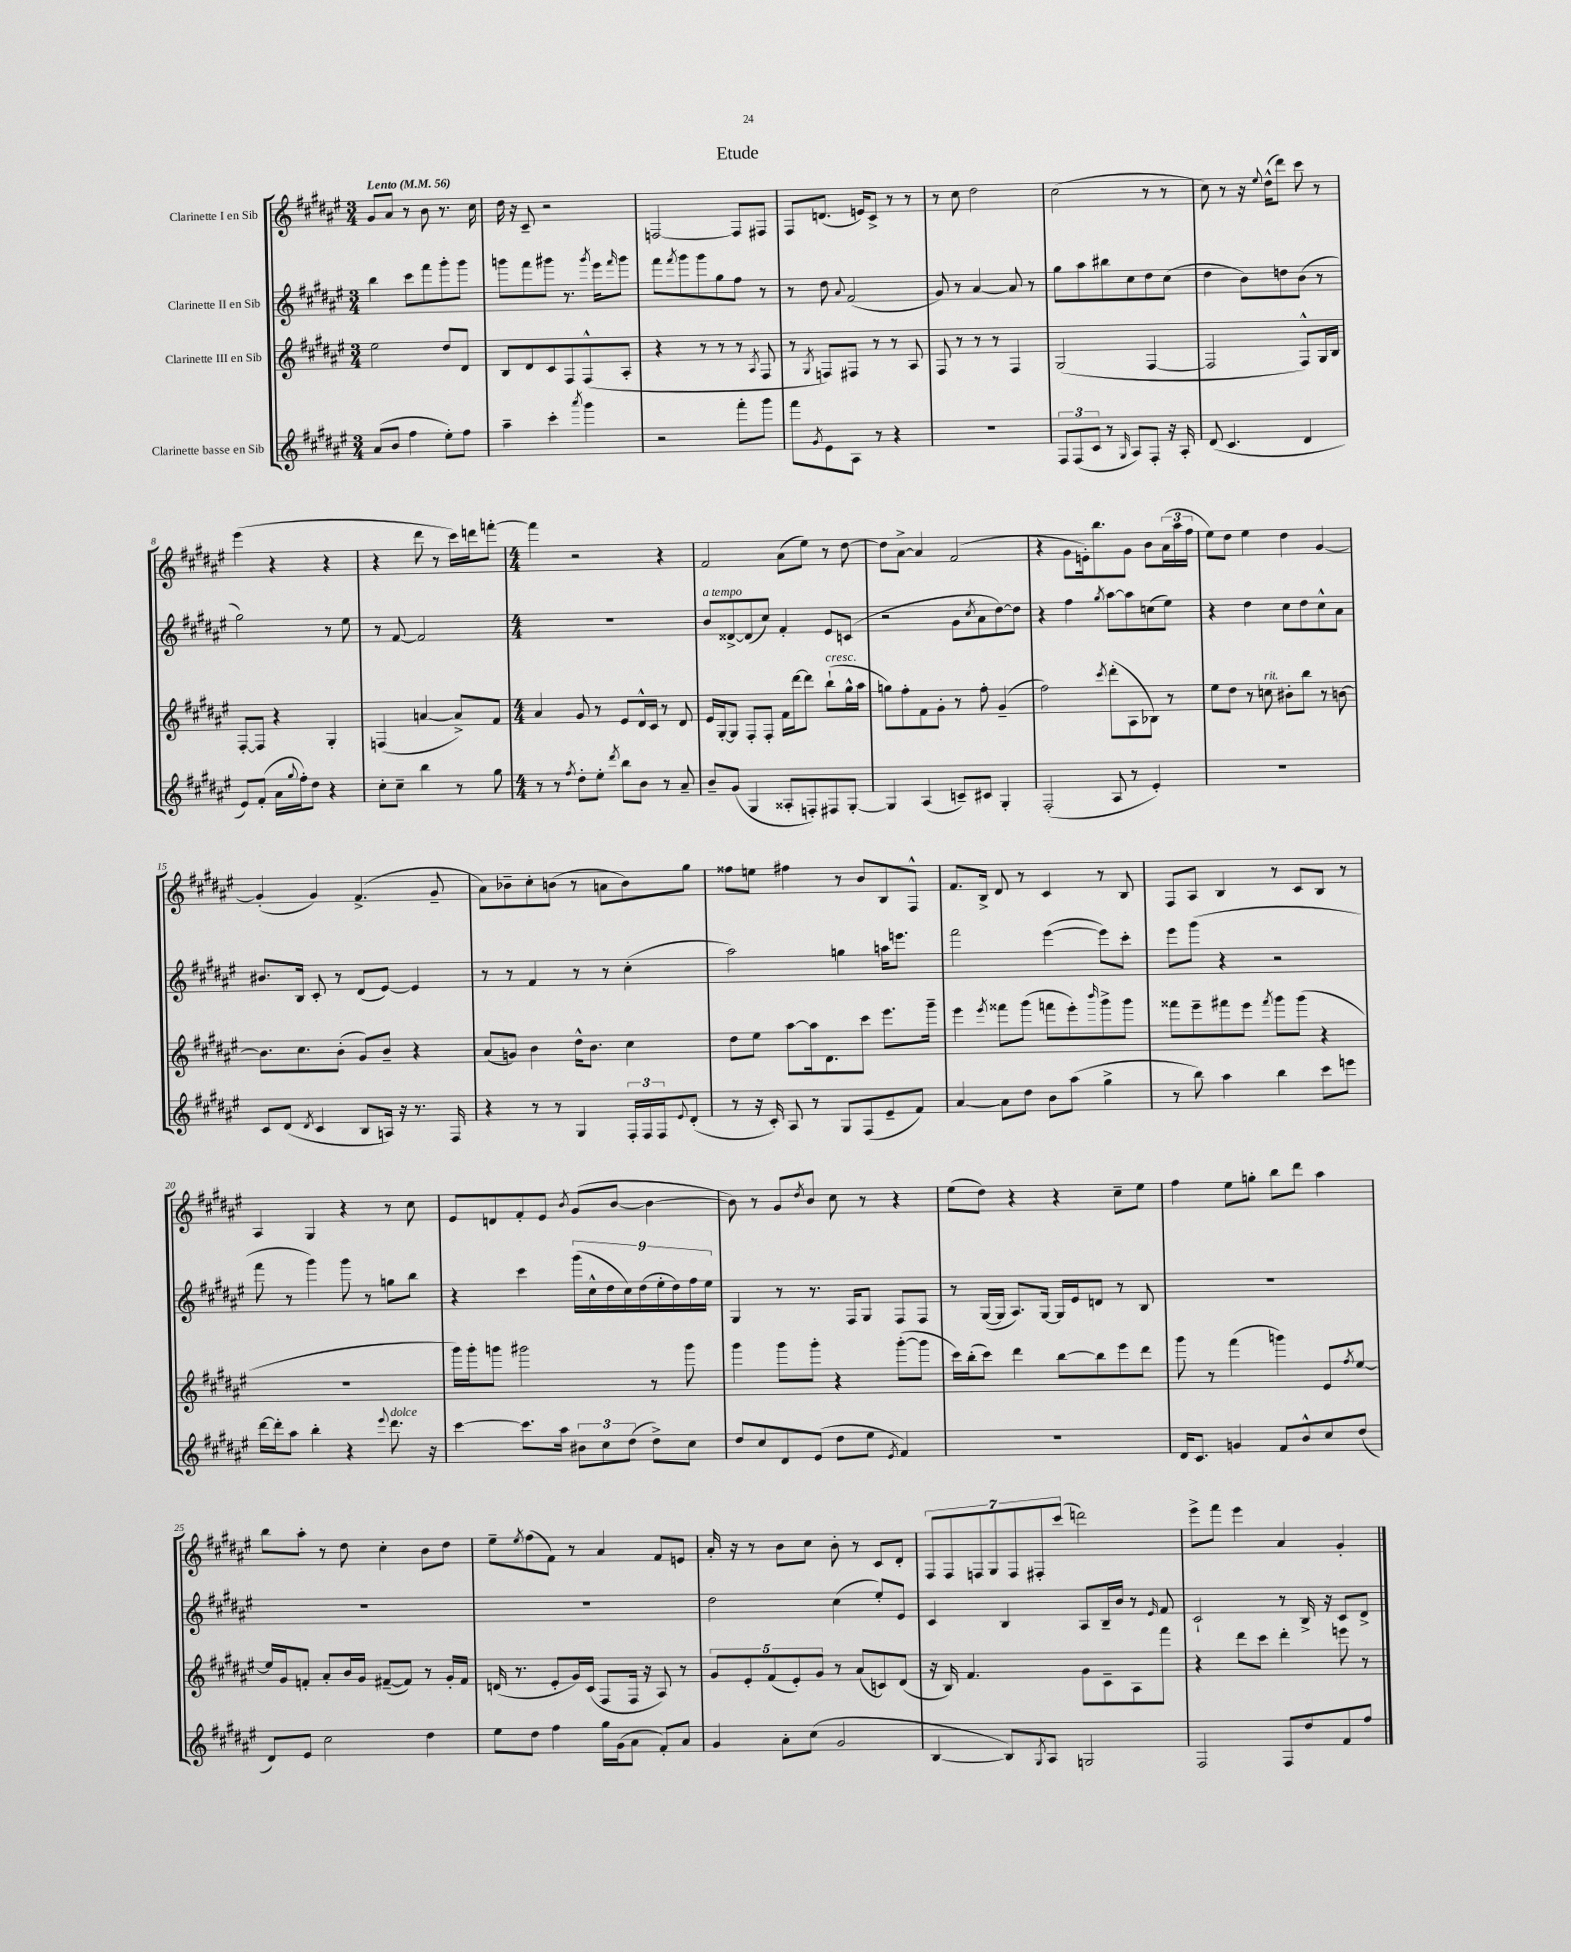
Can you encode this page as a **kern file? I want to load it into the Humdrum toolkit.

**kern	**kern	**kern	**kern
*staff4	*staff3	*staff2	*staff1
*clefG2	*clefG2	*clefG2	*clefG2
*k[f#c#g#d#a#e#]	*k[f#c#g#d#a#e#]	*k[f#c#g#d#a#e#]	*k[f#c#g#d#a#e#]
*M3/4	*M3/4	*M3/4	*M3/4
*MM56	*MM56	*MM56	*MM56
(8a#	2ee#	4bb	8g#
8b	.	.	8a#
4ff#	.	8ccc#	8r
.	.	8fff#	8b
8ee#')	8dd#	8ggg#'	8.r
8ff#	8d#	8ggg#	.
.	.	.	16cc#
=	=	=	=
4aa#~	8B	8ggg	16dd#
.	.	.	16r
.	8d#	8fff#	8c#~
4ccc#'	8c#	8ggg#	2r
.	8F#	8.r	.
8qaaa#	.	.	.
4ggg#	(8F#^^	.	.
.	.	8qggg#	.
.	.	16eee#	.
.	.	16qqfff#	.
.	8A#'	8ggg#	.
=	=	=	=
2r	4r	8fff#	[2F
.	.	8qfff#	.
.	.	8ggg#	.
.	8r	8ggg#	.
.	8r	8gg#	.
8fff#'	8r	8ff#	8F]
.	8qA#	.	.
8ggg#	8F#	8r	8F#
=	=	=	=
8fff#	8r	8r	8F#
8qg#	8qG#	.	.
8e#	8F)	8dd#	(8.d
.	.	8qqa#	.
8A#	8F#	(2f#	.
.	.	.	16e)
8r	8r	.	8c#^
4r	8r	.	8r
.	8A#	.	8r
=	=	=	=
2.r	8F#	8g#)	8r
.	8r	8r	8cc#
.	8r	[4a#	2dd#
.	8r	.	.
.	4F#	8a#]	.
.	.	8r	.
=	=	=	=
12F#	(2G#	8gg#	(2cc#
(12F#	.	.	.
.	.	8aa#	.
12c#	.	.	.
8r	.	8bb#	.
16qqG#	.	.	.
8A#)	.	8cc#	.
8F#'	[4F#	8dd#	8r
16r	.	(8cc#	8r
16A#'	.	.	.
=	=	=	=
(8d#	2F#]	4dd#	8cc#)
4.c#	.	.	8r
.	.	8b)	16r
.	.	.	8qqee#
.	.	.	(16dd#^^
.	.	8dd	8ddd#)
4d#	8F#^^)	(8b	8ccc#
.	16G#	8r	8r
.	16B	.	.
=	=	=	=
8e#)	[8F#'	2gg#)	(4eee#
(8f#'	8F#]	.	.
16a#	4r	.	4r
8qqgg#	.	.	.
16ff#')	.	.	.
8dd#	.	.	.
4r	4G#'	8r	4r
.	.	8ee#	.
=	=	=	=
8cc#'	(4F	8r	4r
8cc#~	.	[8f#	.
4bb	[4a	2f#]	8ddd#
.	.	.	8r
8r	8a^])	.	16ccc#)
.	.	.	16ddd
8gg#	8f#	.	[8fff'
=	=	=	=
*M4/4	*M4/4	*M4/4	*M4/4
8r	4a#	1r	4fff]
8r	.	.	.
8qff#	.	.	.
8dd#'	8g#	.	2r
8ee#'	8r	.	.
8qddd#	.	.	.
8bb	8e#	.	.
8b	16d#^^	.	.
.	16c#	.	.
8r	8r	.	4r
8a#~	8d#	.	.
=	=	=	=
8b~	16e#	8b	2f#
.	[16G#'	.	.
(8g#	8G#]	[8d##^	.
4G#	8F#'	(8d##]	.
.	8F#'	8cc#)	.
8A##'	16f#	4f#'	(8a#
.	[16ddd#	.	.
8F')	8ddd#]	.	8ee#)
8F#	(8bb`	8e#	8r
[8G#'	16gg#^^	(8c	[8dd#
.	16aa#	.	.
=	=	=	=
4G#]	8gg)	2r	8dd#]
.	8ff#'	.	[8a#^
(4A#	8f#	.	4a#]
.	8g#'	.	.
8c~)	8r	8g#	(2f#
.	.	8qcc#	.
8c#	8ff#'	8a#	.
4G#'	(4g#~	[8dd#)	.
.	.	8dd#]	.
=	=	=	=
(2F#'	2ff#)	4r	4r
.	.	4ff#	8g#
.	.	.	16e')
.	.	.	8.bb
.	8qccc#	8qgg#	.
8A#	(8ddd#'	[8aa#	.
8r	8A#	8aa#]	8g#
4e#')	8B-)	(8cc	8b
.	8r	8ee#)	(24a#
.	.	.	24aa#
.	.	.	24ff#
=	=	=	=
1r	8ee#	4r	8ee#)
.	8dd#	.	8dd#
.	8r	4dd#	4ee#
.	8cc	.	.
.	8b#'	8cc#	4dd#
.	8bb	8dd#	.
.	8r	8cc#^^	[4g#
.	[8b	8a#	.
=	=	=	=
8c#	8.b]	8.b#	(4g#']
(8d#	.	.	.
.	8.cc#	16B	.
8qd#	.	.	.
4c#	.	8c#'	4g#)
.	(8b'	8r	.
8B	8g#)	(8d#	(4.f#^
16A)	8b~	[8e#)	.
16r	.	.	.
8.r	4r	4e#]	.
.	.	.	8g#~
16F#	.	.	.
=	=	=	=
4r	(8a#	8r	8a#)
.	8g)	8r	8b-~
8r	4b	4f#	8cc#'
8r	.	.	(8b
4G#	16dd#^^	8r	8r
.	8.b	.	.
.	.	8r	8a
24F#'	4cc#	(4cc#'	8b)
24F#	.	.	.
24F#	.	.	.
8qqe#	.	.	.
(8d#'	.	.	8gg#
=	=	=	=
8r	8dd#	2aa#)	8ff##
16r	8ee#	.	8ee
16c#')	.	.	.
8A#	[8aa#	.	4ff#
8r	16aa#]	.	.
.	8.d#	.	.
8G#	.	4gg	8r
(8F#	8ccc#	.	8b
8e#~	8.eee#	16aa	8B
.	.	8.eee	.
8f#)	.	.	8F#^^
.	16ggg#~	.	.
=	=	=	=
[4a#	4eee#	2fff#	8.f#
.	.	.	16B^
.	8qeee#	.	.
8a#]	8fff##	.	8d#
8dd#	(8ggg#	.	8r
8b	8fff	([4eee#	4c#
(8aa#	8eee#')	.	.
.	16qqbbb	.	.
4gg#^	8ggg#^	8eee#])	8r
.	8ggg#	8ccc#'	8B
=	=	=	=
8r	8fff##	8eee#	8F#
8bb)	8eee#~	(8ggg#	8A#
4aa#	8fff#	4r	4B
.	8eee#	.	.
.	8qfff#	.	.
4bb	8ggg#	2r	8r
.	(8ggg#	.	8c#
8ccc#	4r	.	8B
8eee	.	.	8r
=	=	=	=
[16ddd#	1r	8fff#	4A#
16ddd#']	.	.	.
8aa#	.	8r	.
4bb'	.	4ggg#)	4G#
4r	.	8ggg#	4r
.	.	8r	.
8qqeee#	.	.	.
8.ddd#	.	8gg	8r
.	.	8bb	8cc#
16r	.	.	.
=	=	=	=
[4ccc#	16ggg#)	4r	8e#
.	16ggg#'	.	.
.	8ggg	.	8d
8.ccc#]	2ggg#	4ccc#	8f#'
.	.	.	8e#
16aa#	.	.	.
.	.	.	8qb
12b#	.	(18ggg#	(8g#
.	.	18cc#^^	.
12cc#	.	.	.
.	.	18dd#	.
.	.	.	[8b
(12dd#	.	18cc#)	.
.	.	(18dd#	.
8dd#^)	8r	.	4b_
.	.	18ee#'	.
.	.	18dd#)	.
8cc#	8ggg#	.	.
.	.	18ff#	.
.	.	18ee#	.
=	=	=	=
8dd#	4ggg#	4G#	8b])
8cc#	.	.	8r
8d#	8ggg#	8r	8g#
.	.	.	8qdd#
(8e#	8ggg#'	8.r	8b
8dd#	4r	.	8cc#
.	.	16F#	.
8ee#	.	8G#	8r
8qe#	.	.	.
4f#)	([8ggg#'	8F#	4r
.	8ggg#]	8F#	.
=	=	=	=
1r	16ccc#)	8r	(8ee#
.	(16bb'	.	.
.	8ccc#)	([16G#	8dd#)
.	.	16G#]	.
.	4ddd#	8.A#)	4r
.	.	[16G#	.
.	[8bb	16G#]	4r
.	.	16e#	.
.	8bb]	8d	.
.	8eee#	8r	8cc#~
.	8ddd#	8B	8ee#
=	=	=	=
16d#	8ggg#	1r	4ff#
8.c#	.	.	.
.	8r	.	.
4g	(4fff#	.	8ee#
.	.	.	8gg'
8f#	4ggg)	.	8bb
8b^^	.	.	8ddd#
8cc#	8e#	.	4aa#
.	8qff#	.	.
(8dd#	[8ee#	.	.
=	=	=	=
8d#)	16ee#]	1r	8bb
.	16g#	.	.
8e#	8f'	.	8aa#'
2cc#	8a#'	.	8r
.	16b	.	8dd#
.	16g#	.	.
.	([8f#~	.	4cc#'
.	8f#])	.	.
4dd#	8r	.	8b
.	16g#'	.	8dd#
.	16f#	.	.
=	=	=	=
8ee#	(16d	1r	8ee#~
.	8.r	.	.
.	.	.	8qee#
8dd#	.	.	(8ff#
4ff#	8e#'	.	8f#)
.	16g#)	.	8r
.	(16c#	.	.
16gg#	8F#	.	4a#
(16g#	.	.	.
8a#	16F#	.	.
.	16r	.	.
8f#')	8A#)	.	8f#
8a#	8r	.	8e
=	=	=	=
4g#	10g#	2dd#	16a#'
.	.	.	16r
.	10e#'	.	.
.	.	.	8r
.	(10f#	.	.
8a#'	.	.	8b
.	10e#')	.	.
(8cc#	.	.	8cc#
.	10g#	.	.
2g#	8r	(4cc#	8b'
.	(8a#	.	8r
.	8c)	8ee#')	8c#
.	(8d#	8e#	8d#'
=	=	=	=
[4B	16r	4c#	14F#
.	16B)	.	.
.	.	.	14F#
.	4.f#	.	.
.	.	.	14F
.	.	.	14G#
8B])	.	4B	.
.	.	.	14F
.	.	.	14F#'
8qG#	.	.	.
8A#	.	.	.
.	.	.	(14ccc#
2G	8g#	8A#	2ddd)
.	8c#~	16B~	.
.	.	16b	.
.	8A#	8r	.
.	.	16qqe#	.
.	8fff#	8f#	.
=	=	=	=
2F#	4r	2c#`	8eee#^
.	.	.	8fff#
.	8ddd#	.	4eee#
.	8ccc#	.	.
8F#	4ddd#'	8r	4a#
8dd#	.	16B^	.
.	.	16r	.
8f#	8eee	8c#	4g#'
8ff#	8r	8d#^	.
==	==	==	==
*-	*-	*-	*-
